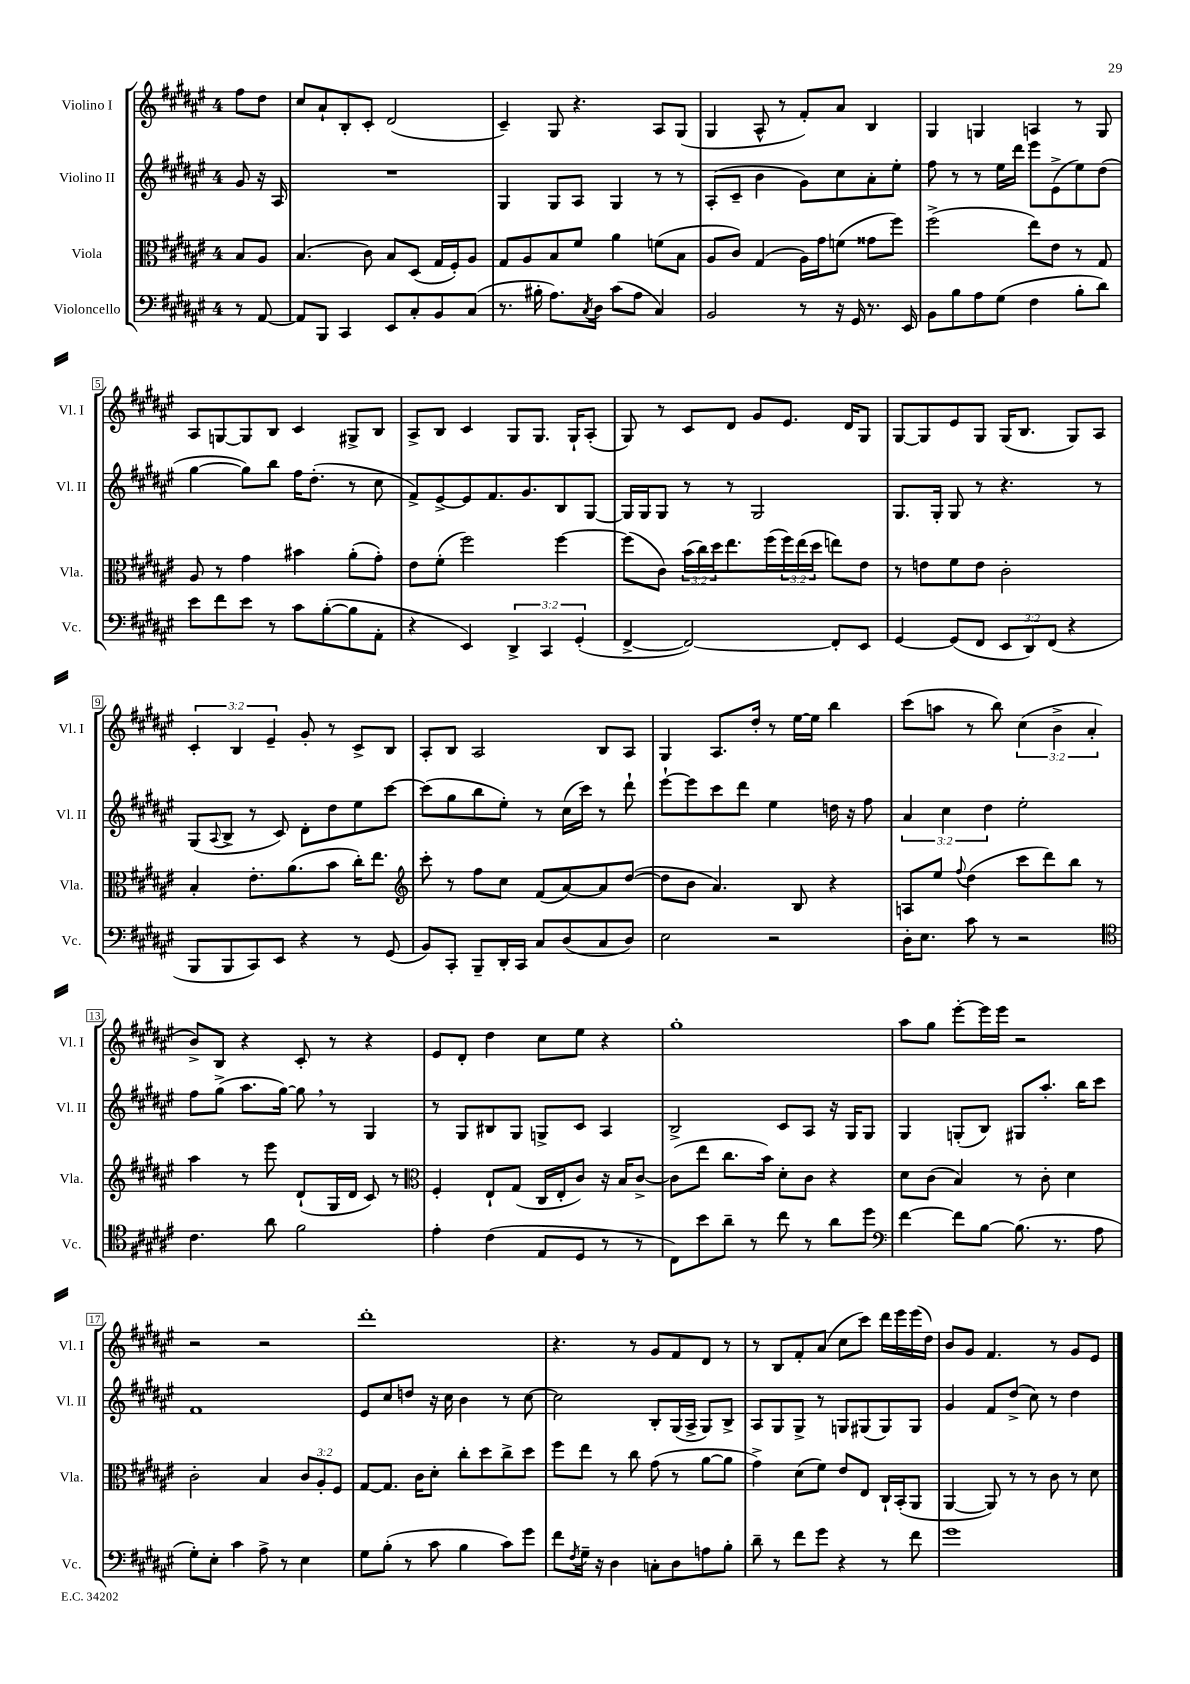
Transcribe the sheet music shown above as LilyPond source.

<<
\new StaffGroup <<
\new Staff = "s0" \with { instrumentName = "Violino I" shortInstrumentName = "Vl. I" } {
    \clef treble \key fis \major \once \override Staff.TimeSignature.style = #'single-digit \time 4/4 \override Staff.TupletNumber.text = #tuplet-number::calc-fraction-text \partial 4
    fis''8 dis''8 |
    cis''8 ais'8-! b8-. cis'8-. dis'2( |
    cis'4--) gis8 r4. ais8 gis8( |
    gis4 ais8-^ r8 fis'8-.) ais'8 b4 |
    gis4 g4 a4 r8 g8 |
    ais8 g8~ g8 b8 cis'4 gis8-> b8 |
    ais8-> b8 cis'4 gis8 gis8. gis16-! ais8-.( |
    gis8) r8 cis'8 dis'8 gis'8 eis'8. dis'16 gis8 |
    gis8~ gis8 eis'8 gis8 gis16( b8. gis8) ais8 |
    \tuplet 3/2 { cis'4-. b4 eis'4-- } gis'8-. r8 cis'8-> b8 |
    ais8-. b8 ais2 b8 ais8 |
    gis4 ais8. dis''16-. r8 eis''16~ eis''16 b''4 |
    cis'''8( a''8 r8 b''8) \tuplet 3/2 { cis''4( b'4-> ais'4-. } |
    b'8->) b8 r4 cis'8-. r8 r4 |
    eis'8 dis'8-. dis''4 cis''8 eis''8 r4 |
    gis''1-. |
    ais''8 gis''8 eis'''8~-. eis'''16 eis'''16 r2 |
    r2 r2 |
    dis'''1-. |
    r4. r8 gis'8 fis'8 dis'8 r8 |
    r8 b8 fis'8-. ais'8( cis''8 cis'''8) dis'''16 eis'''16 eis'''16( dis''16) |
    b'8 gis'8 fis'4. r8 gis'8 eis'8 \bar "|." |
}
\new Staff = "s1" \with { instrumentName = "Violino II" shortInstrumentName = "Vl. II" } {
    \clef treble \key fis \major \once \override Staff.TimeSignature.style = #'single-digit \time 4/4 \override Staff.TupletNumber.text = #tuplet-number::calc-fraction-text \partial 4
    gis'8 r16 ais16 |
    R1 |
    gis4 gis8 ais8 gis4 r8 r8 |
    ais8-.( cis'8-- b'4 gis'8) cis''8 ais'8-. eis''8-. |
    fis''8 r8 r8 eis''16 dis'''16 eis'''8 eis'8->( eis''8) dis''8( |
    gis''4~ gis''8) b''8 fis''16 dis''8.-.( r8 cis''8 |
    fis'8->) eis'8~-> eis'8 fis'8. gis'8. b8 gis8~ |
    gis16 gis16 gis8 r8 r8 gis2 |
    gis8. gis16-. gis8 r8 r4. r8 |
    gis8( \appoggiatura { ais8 } b8-> r8 cis'8) dis'8-. dis''8 eis''8 cis'''8~ |
    cis'''8( gis''8 b''8 eis''8-.) r8 cis''16( cis'''16) r8 dis'''8-! |
    eis'''8~-! eis'''8 cis'''8 dis'''8 eis''4 d''16 r16 fis''8 |
    \tuplet 3/2 { ais'4 cis''4 dis''4 } eis''2-. |
    fis''8 gis''8->( ais''8. gis''16~) gis''8 \breathe r8 gis4 |
    r8 gis8 bis8 gis8 g8-> cis'8 ais4 |
    b2-> cis'8 ais8 r16 gis16 gis8 |
    gis4 g8-.( b8) gis8 ais''8.-. b''16 cis'''8 |
    fis'1 |
    eis'8 cis''8 d''8 r16 cis''16 b'4 r8 cis''8~ |
    cis''2 b8-. gis16( ais16-> gis8) b8-> |
    ais8 gis8 gis8-> r8 g8 gis8( gis8) gis8 |
    gis'4 fis'8 dis''8->( cis''8) r8 dis''4 \bar "|." |
}
\new Staff = "s2" \with { instrumentName = "Viola" shortInstrumentName = "Vla." } {
    \clef alto \key fis \major \once \override Staff.TimeSignature.style = #'single-digit \time 4/4 \override Staff.TupletNumber.text = #tuplet-number::calc-fraction-text \partial 4
    b8 ais8 |
    b4.( cis'8) b8 dis8( gis16 fis16-.) ais8 |
    gis8 ais8 b8 fis'8 ais'4 f'8( b8 |
    ais8 cis'8) gis4( ais16) gis'16 f'8( gisis'8 fis''8) |
    fis''2->( eis''8) eis'8 r8 gis8 |
    ais8 r8 gis'4 bis'4 ais'8-.( gis'8-.) |
    eis'8 fis'8-.( fis''2) fis''4~ |
    fis''8( cis'8) \tuplet 3/2 { b'16( cis''16) dis''16 } eis''8. fis''16( \tuplet 3/2 { fis''16) eis''16( dis''16 } e''8) eis'8 |
    r8 e'8 fis'8 e'8 cis'2-. |
    b4-. eis'8.-. ais'8.( b'8 cis''16-.) eis''8. |
    \clef treble cis'''8-. r8 fis''8 cis''8 fis'8( ais'8~) ais'8 dis''8~( |
    dis''8 b'8 ais'4.) b8 r4 |
    a8 eis''8 \appoggiatura { fis''8 } dis''4( cis'''8 dis'''8) b''8 r8 |
    ais''4 r8 eis'''8 dis'8-!( gis16 dis'16 cis'8) r8 |
    \clef alto fis4-. eis8-! gis8( cis16 eis16-. cis'8) r16 b16 cis'8~-> |
    cis'8( eis''8 cis''8. b'16) dis'8-. cis'8 r4 |
    dis'8 cis'8( b4) r8 cis'8-. dis'4 |
    cis'2-. b4 \tuplet 3/2 { cis'8 ais8-. fis8 } |
    gis8~ gis8. cis'16 dis'8-. cis''8-. dis''8 cis''8-> dis''8 |
    fis''8 eis''8 r8 cis''8 gis'8( r8 ais'8~ ais'8 |
    gis'4->) dis'8( fis'8) eis'8 eis8 cis16-! b,16-.( ais,8 |
    ais,4~ ais,8) r8 r8 cis'8 r8 dis'8 \bar "|." |
}
\new Staff = "s3" \with { instrumentName = "Violoncello" shortInstrumentName = "Vc." } {
    \clef bass \key fis \major \once \override Staff.TimeSignature.style = #'single-digit \time 4/4 \override Staff.TupletNumber.text = #tuplet-number::calc-fraction-text \partial 4
    r8 ais,8~ |
    ais,8 b,,8 cis,4 eis,8 cis8-. b,8 cis8( |
    r8. bis16-. ais8.) \acciaccatura { cis8 } dis16 cis'8( ais8 cis4) |
    b,2 r8 r16 gis,16 r8. eis,16 |
    b,8 b8 ais8 gis8( fis4 b8-. dis'8) |
    eis'8 fis'8 eis'8 r8 cis'8 b8~-.( b8 ais,8-. |
    r4 eis,4) \tuplet 3/2 { dis,4-> cis,4 gis,4-.( } |
    fis,4~-> fis,2~) fis,8-. eis,8 |
    gis,4~ gis,8( fis,8 \tuplet 3/2 { eis,8 dis,8) fis,8( } r4 |
    b,,8 b,,8 cis,8) eis,8 r4 r8 gis,8( |
    b,8) cis,8-. b,,8-- dis,16-. cis,16 cis8 dis8( cis8 dis8) |
    eis2 r2 |
    dis16-. eis8. cis'8 r8 r2 |
    \clef tenor cis'4. ais'8 fis'2 |
    eis'4-. cis'4( eis8 dis8 r8 r8 |
    cis8) b'8 ais'8-- r8 cis''8 r8 ais'8 dis''8 |
    \clef bass fis'4~ fis'8 b8~ b8.( r8. ais8 |
    gis8-.) eis8-. cis'4 ais8-> r8 eis4 |
    gis8 b8-.( r8 cis'8 b4 cis'8) gis'8 |
    fis'8 \acciaccatura { fis8 } gis16-- r16 dis4 c8-. dis8 a8 b8-. |
    dis'8-- r8 fis'8 gis'8 r4 r8 fis'8 |
    gis'1 \bar "|." |
}
>>
>>
\layout { \context { \Score \override BarNumber.stencil = #(make-stencil-boxer 0.1 0.3 ly:text-interface::print) } }
